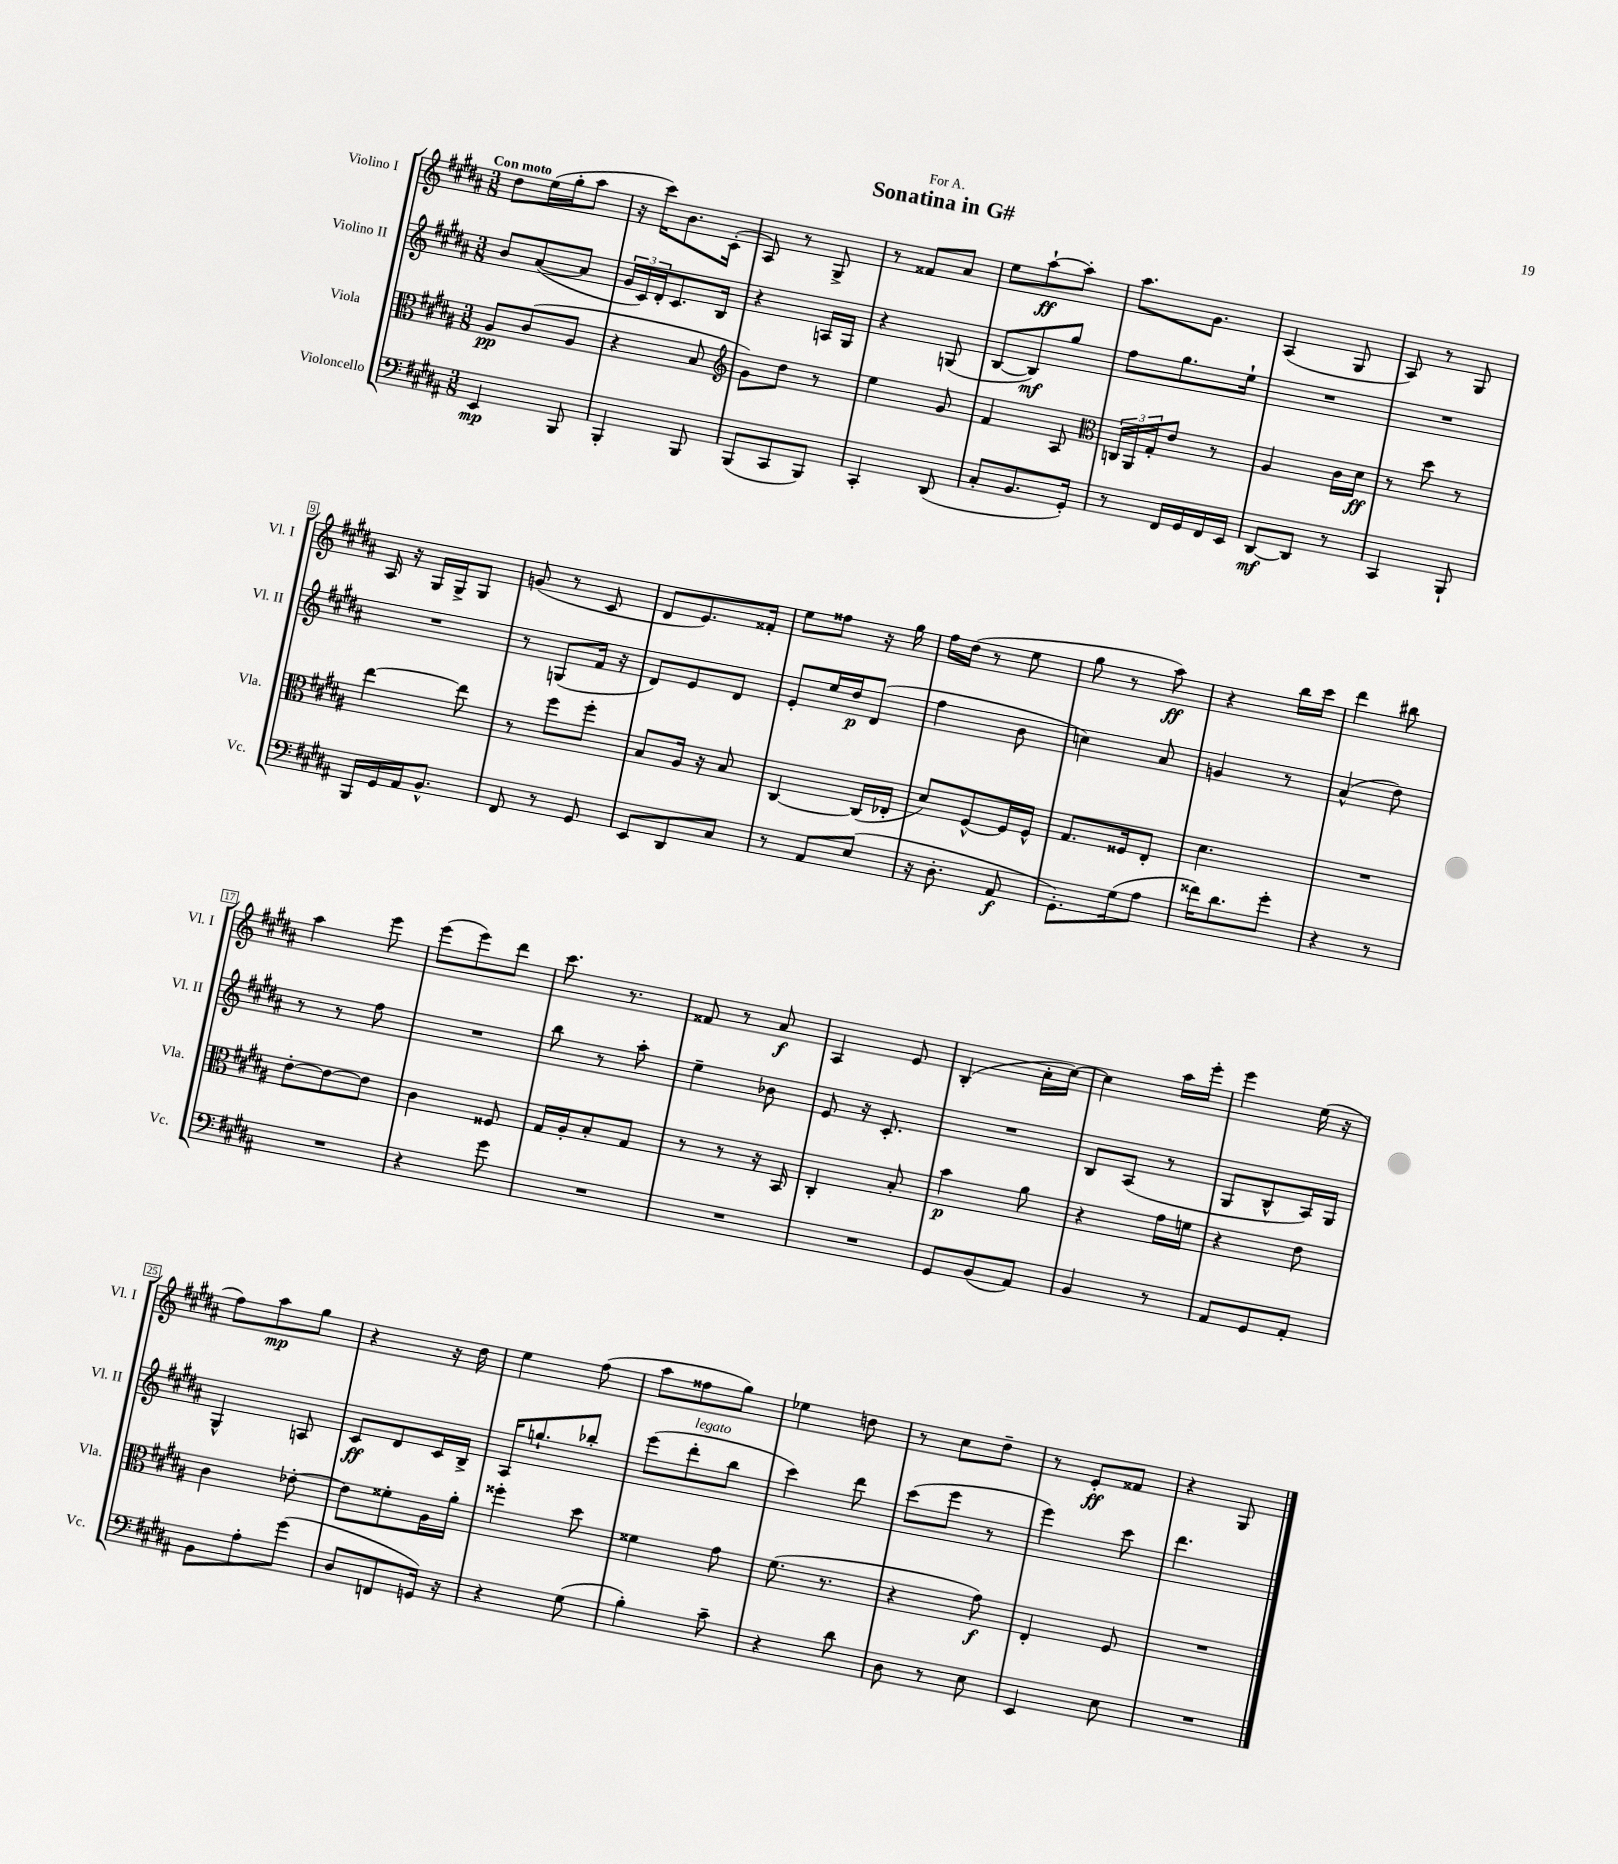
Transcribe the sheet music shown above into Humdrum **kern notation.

**kern	**dynam	**kern	**dynam	**kern	**dynam	**kern	**dynam
*part4	*part4	*part3	*part3	*part2	*part2	*part1	*part1
*staff4	*staff4	*staff3	*staff3	*staff2	*staff2	*staff1	*staff1
*I"Violoncello	*	*I"Viola	*	*I"Violino II	*	*I"Violino I	*
*I'Vc.	*	*I'Vla.	*	*I'Vl. II	*	*I'Vl. I	*
*clefF4	*	*clefC3	*	*clefG2	*	*clefG2	*
*k[f#c#g#d#a#]	*	*k[f#c#g#d#a#]	*	*k[f#c#g#d#a#]	*	*k[f#c#g#d#a#]	*
*M3/8	*	*M3/8	*	*M3/8	*	*M3/8	*
=1	=1	=1	=1	=1	=1	=1	=1
!	!	!	!	!	!	!LO:TX:a:B:t=Con moto	!
4EE/	mp	8A#/L	pp	8b/L	.	8dd#\L	.
.	.	(8c#/	.	([8a#/	.	(16ee\L	.
.	.	.	.	.	.	16gg#'\J	.
8BBB/	.	8A#/J	.	8a#/J]	.	8aa#\J	.
=2	=2	=2	=2	=2	=2	=2	=2
4BBB'/	.	4r	.	24g#/LL	.	16r	.
.	.	.	.	24c#/)	.	.	.
.	.	.	.	.	.	16ccc#\KL)	.
.	.	.	.	24d#'/J	.	.	.
.	.	.	.	8.c#/	.	8.b\	.
8BBB/	.	8B/	.	.	.	.	.
.	.	.	.	16B/Jk	.	(16c#'\Jk	.
=3	=3	=3	=3	=3	=3	=3	=3
*	*	*clefG2	*	*	*	*	*
(8BBB/L	.	8g#\L)	.	4r	.	8A#/)	.
8CC#/	.	8dd#\J	.	.	.	8r	.
8BBB/J)	.	8r	.	16An/LL	.	8G#^/	.
.	.	.	.	16G#/JJ	.	.	.
=4	=4	=4	=4	=4	=4	=4	=4
4CC#'/	.	4ee\	.	4r	.	8r	.
.	.	.	.	.	.	8f##X/L	.
(8DD#/	.	8g#/	.	(8Gn/	.	8a#/J	.
=5	=5	=5	=5	=5	=5	=5	=5
8C#'/L	.	4f#/	.	[8B/L	.	8ee\L	.
8.BB/	.	.	.	8B/])	mf	[8aa#`\	ff
.	.	8A#/	.	8gg#/J	.	8aa#'\J]	.
16GG#'/Jk)	.	.	.	.	.	.	.
=6	=6	=6	=6	=6	=6	=6	=6
*	*	*clefC3	*	*	*	*	*
8r	.	24Cn/LL	.	8ff#\L	.	8.aa#\L	.
.	.	24AA#/	.	.	.	.	.
.	.	24G#'/J	.	.	.	.	.
16FF#/LL	.	8e/J	.	8.gg#\	.	.	.
16GG#/	.	.	.	.	.	8.g#\J	.
16FF#/	.	8r	.	.	.	.	.
16EE/JJ	.	.	.	16ee`\Jk	.	.	.
=7	=7	=7	=7	=7	=7	=7	=7
[8DD#/L	mf	4A#/	.	4.r	.	(4A#/	.
8DD#/J]	.	.	.	.	.	.	.
8r	.	16c#\LL	.	.	.	8G#/	.
.	.	16d#\JJ	ff	.	.	.	.
=8	=8	=8	=8	=8	=8	=8	=8
4CC#/	.	8r	.	4.r	.	8A#/)	.
.	.	8dd#\	.	.	.	8r	.
8BBB`/	.	8r	.	.	.	8G#/	.
!!LO:LB:g=z
=9	=9	=9	=9	=9	=9	=9	=9
16BBB/LL	.	[4ee\	.	4.r	.	16A#/	.
16GG#/	.	.	.	.	.	16r	.
16AA#/J	.	.	.	.	.	16G#/LL	.
8.BB^^/J	.	.	.	.	.	16G#^/J	.
.	.	8ee\]	.	.	.	8G#/J	.
=10	=10	=10	=10	=10	=10	=10	=10
8FF#/	.	8r	.	8r	.	(8gn/	.
8r	.	8ff#\L	.	(8Gn/L	.	8r	.
8GG#/	.	8ff#'\J	.	16f#/Jk	.	8c#/	.
.	.	.	.	16r	.	.	.
=11	=11	=11	=11	=11	=11	=11	=11
8EE/L	.	8B/L	.	8d#/L)	.	8d#/L	.
8DD#/	.	16A#/Jk	.	8e/	.	8.e/)	.
.	.	16r	.	.	.	.	.
8C#/J	.	8B/	.	8d#/J	.	.	.
.	.	.	.	.	.	16f##X'/Jk	.
=12	=12	=12	=12	=12	=12	=12	=12
8r	.	[4C#/	.	8e'/L	.	8ee\L	.
8AA#/L	.	.	.	16ee/L	.	8ff##X\J	.
.	.	.	.	16dd#/J	p	.	.
(8E/J	.	(16C#/LL]	.	(8d#/J	.	16r	.
.	.	16E-X'/JJ	.	.	.	16gg#\	.
=13	=13	=13	=13	=13	=13	=13	=13
16r	.	8d#/L)	.	4ff#\	.	16ff#\LL	.
8.D#'\	.	.	.	.	.	(16dd#\JJ	.
.	.	[8F#^^/	.	.	.	8r	.
8AA#/	f	16F#/L]	.	8b\	.	8ee\	.
.	.	16F#^^/JJ	.	.	.	.	.
=14	=14	=14	=14	=14	=14	=14	=14
8.GG#'\L)	.	8.G#/L	.	4ccn\)	.	8gg#\	.
.	.	.	.	.	.	8r	.
(16G#\k	.	16F##X/k	.	.	.	.	.
8A#\J	.	8E'/J	.	8a#/	.	8aa#\)	ff
=15	=15	=15	=15	=15	=15	=15	=15
16f##X\KL)	.	4.d#\	.	4gn/	.	4r	.
8.d#\	.	.	.	.	.	.	.
8g#'\J	.	.	.	8r	.	16bb\LL	.
.	.	.	.	.	.	16ccc#\JJ	.
=16	=16	=16	=16	=16	=16	=16	=16
4r	.	4.r	.	(4a#^^/	.	4ddd#\	.
8r	.	.	.	8dd#\)	.	8bb#X\	.
!!LO:LB:g=z
=17	=17	=17	=17	=17	=17	=17	=17
4.r	.	[8e'\L	.	8r	.	4aa#\	.
.	.	8e\_	.	8r	.	.	.
.	.	8e\J]	.	8ff#\	.	8eee\	.
=18	=18	=18	=18	=18	=18	=18	=18
4r	.	4c#\	.	4.r	.	(8eee\L	.
.	.	.	.	.	.	8eee\)	.
8g#\	.	8F##X/	.	.	.	8ddd#\J	.
=19	=19	=19	=19	=19	=19	=19	=19
4.r	.	16G#/LL	.	8bb\	.	8.ccc#\	.
.	.	16A#'/J	.	.	.	.	.
.	.	8B'/	.	8r	.	.	.
.	.	.	.	.	.	8.r	.
.	.	8G#/J	.	8aa#'\	.	.	.
=20	=20	=20	=20	=20	=20	=20	=20
4.r	.	8r	.	4ee~\	.	8f##X/	.
.	.	8r	.	.	.	8r	.
.	.	16r	.	8b-X\	.	8a#/	f
.	.	16BB/	.	.	.	.	.
=21	=21	=21	=21	=21	=21	=21	=21
4.r	.	4C#'/	.	8e/	.	4A#/	.
.	.	.	.	16r	.	.	.
.	.	.	.	8.c#'/	.	.	.
.	.	8B'/	.	.	.	8e/	.
=22	=22	=22	=22	=22	=22	=22	=22
8GG#/L	.	4b\	p	4.r	.	(4B'/	.
(8BB/	.	.	.	.	.	.	.
8AA#/J)	.	8a#\	.	.	.	16a#'\LL	.
.	.	.	.	.	.	[16cc#\JJ)	.
=23	=23	=23	=23	=23	=23	=23	=23
4BB/	.	4r	.	8B/L	.	4cc#\]	.
.	.	.	.	(8A#/J	.	.	.
8r	.	16g#\LL	.	8r	.	16aa#\LL	.
.	.	16fn\JJ	.	.	.	16eee'\JJ	.
=24	=24	=24	=24	=24	=24	=24	=24
8AA#/L	.	4r	.	8G#/L	.	4eee\	.
8GG#/	.	.	.	8B^^/	.	.	.
8AA#'/J	.	8e\	.	16A#/L)	.	(16ee\	.
.	.	.	.	16G#/JJ	.	16r	.
!!LO:LB:g=z
=25	=25	=25	=25	=25	=25	=25	=25
8BB\L	.	4c#\	.	4G#^^/	.	8ff#\L)	.
8A#'\	.	.	.	.	.	8aa#\	mp
(8g#\J	.	[8e-X'\	.	8An/	.	8gg#\J	.
=26	=26	=26	=26	=26	=26	=26	=26
8D#/L	.	8e-\L]	.	8c#/L	ff	4r	.
8FFn/	.	8f##X'\	.	8d#/	.	.	.
16GGn/Jk)	.	16A#\L	.	16c#/L	.	16r	.
16r	.	16a#'\JJ	.	16B^/JJ	.	16dd#\	.
=27	=27	=27	=27	=27	=27	=27	=27
4r	.	4ff##X'\	.	16A#/KL	.	4ee\	.
.	.	.	.	8.ggn`/	.	.	.
(8G#\	.	8dd#\	.	8bb-X'/J	.	(8ff#\	.
=28	=28	=28	=28	=28	=28	=28	=28
4B'\)	.	4f##X\	.	(8eee\L	.	8aa#\L	.
!	!	!	!	!LO:TX:a:i:t=legato	!	!	!
.	.	.	.	8ddd#'\	.	8ff##X\	.
8c#~\	.	8g#\	.	8bb\J	.	8gg#\J)	.
=29	=29	=29	=29	=29	=29	=29	=29
4r	.	(8.f#\	.	4ccc#\)	.	4ee-X\	.
.	.	8.r	.	.	.	.	.
8d#\	.	.	.	8ddd#\	.	8ddn\	.
=30	=30	=30	=30	=30	=30	=30	=30
8D#\	.	4r	.	(8ccc#\L	.	8r	.
8r	.	.	.	8eee\J	.	8cc#\L	.
8E\	.	8g#\)	f	8r	.	8dd#~\J	.
=31	=31	=31	=31	=31	=31	=31	=31
4EE/	.	4E'/	.	4eee\)	.	8r	.
.	.	.	.	.	.	8e'/L	ff
8E\	.	8F#/	.	8ccc#\	.	8f##X/J	.
=32	=32	=32	=32	=32	=32	=32	=32
4.r	.	4.r	.	4.ddd#\	.	4r	.
.	.	.	.	.	.	8G#/	.
==	==	==	==	==	==	==	==
*-	*-	*-	*-	*-	*-	*-	*-
